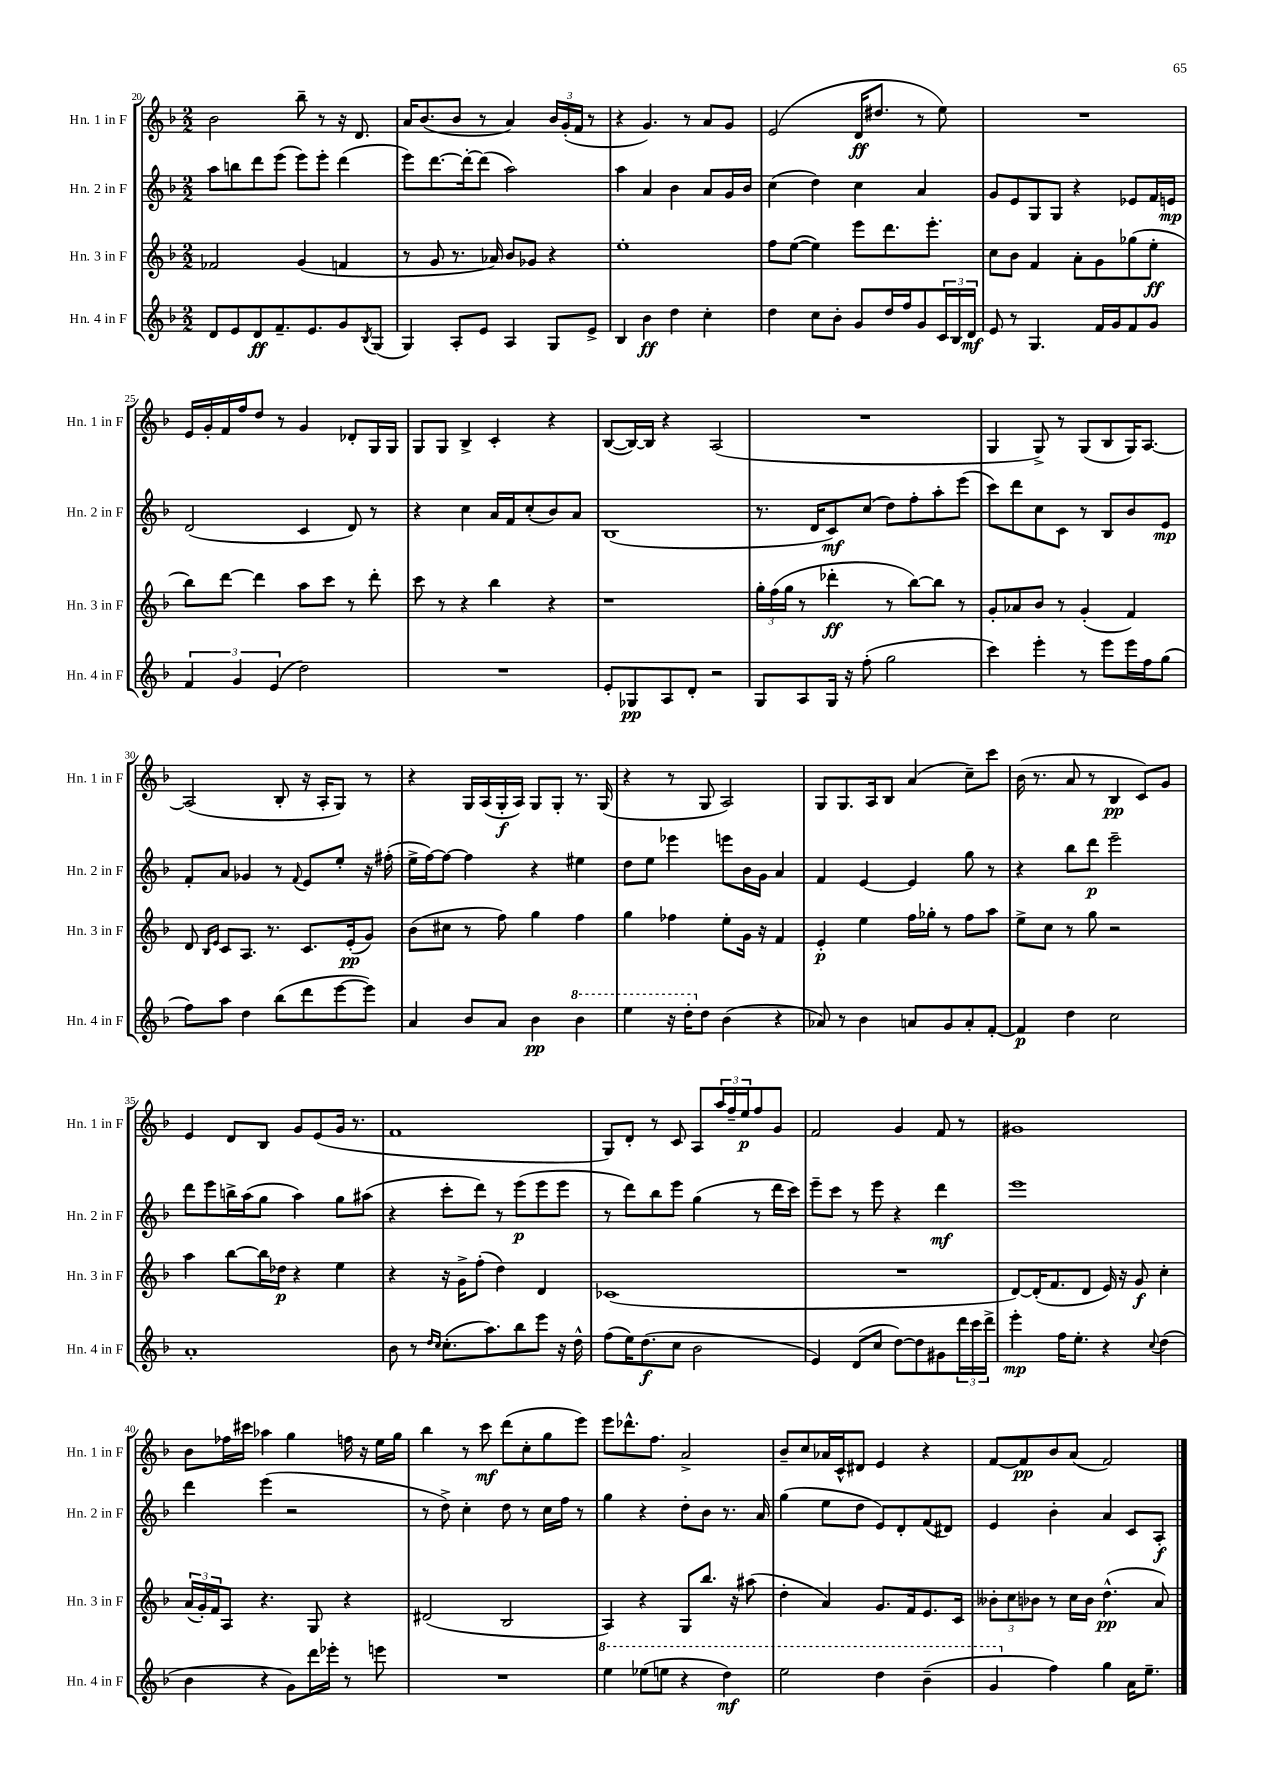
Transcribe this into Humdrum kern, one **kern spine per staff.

**kern	**kern	**kern	**kern
*staff4	*staff3	*staff2	*staff1
*clefG2	*clefG2	*clefG2	*clefG2
*k[b-]	*k[b-]	*k[b-]	*k[b-]
*M2/2	*M2/2	*M2/2	*M2/2
8d/L	2f-/	8aa\L	2b-\
8e/	.	8bb\	.
8d/	.	8ddd\	.
8.f~/	.	(8eee\J	.
.	(4g/	8eee\L)	8bb-~\
8.e/	.	.	.
.	.	8eee'\J	8r
8g/	4f/	(4ddd\	16r
.	.	.	8.d/
8qB-/	.	.	.
(8G/J	.	.	.
=	=	=	=
4G/)	8r	8eee\L)	16a/LK
.	.	.	(8.b-/
.	8g/	[8.ddd\	.
8A'/L	8.r	.	8b-/J
.	.	16ddd'\_k	.
8e/J	.	(8ddd\]J	8r
.	16a-/)	.	.
4A/	8b-/L	2aa\)	4a/)
.	8g-/J	.	.
8G/L	4r	.	24b-/LL
.	.	.	(24g'/
.	.	.	24f/JJ
8e^/J	.	.	8r
=	=	=	=
4B-/	1ee'	4aa\	4r
4b-\	.	4a/	4.g/)
4dd\	.	4b-\	.
.	.	.	8r
4cc'\	.	8a/L	8a/L
.	.	16g/L	8g/J
.	.	16b-/JJ	.
=	=	=	=
4dd\	8ff\L	(4cc\	(2e/
.	([8ee\J	.	.
8cc\L	4ee\])	4dd\)	.
8b-'\J	.	.	.
8g/L	8eee\L	4cc\	16d/LK
.	.	.	8.dd#/J
16dd/L	8.ddd\	.	.
16ff/J	.	.	.
8g/	.	4a/	8r
.	8.eee'\J	.	.
24c/L	.	.	8ee\)
24B-/	.	.	.
24d/JJ	.	.	.
=	=	=	=
8e/	8cc\L	8g/L	1r
8r	8b-\J	8e/	.
4.G/	4f/	8G/	.
.	.	8G/J	.
.	8a'\L	4r	.
16f/LL	8g\	.	.
16g/J	.	.	.
8f/	(8gg-\	8e-/L	.
8g/J	8ee'\J	16f/L	.
.	.	16e/JJ	.
=	=	=	=
6f/	8bb-\L)	(2d/	16e/LL
.	.	.	16g'/
.	[8ddd\J	.	16f/
6g/	.	.	.
.	.	.	16ff/J
.	4ddd\]	.	8dd/J
(6e/	.	.	.
.	.	.	8r
2dd\)	8aa\L	4c/	4g/
.	8ccc\J	.	.
.	8r	8d/)	8d-'/L
.	8ddd'\	8r	16G/L
.	.	.	16G/JJ
=	=	=	=
1r	8ccc\	4r	8G/L
.	8r	.	8G/J
.	4r	4cc\	4B-^/
.	4bb-\	16a/LL	4c'/
.	.	16f/J	.
.	.	(8cc'/	.
.	4r	8b-/)	4r
.	.	8a/J	.
=	=	=	=
8e'/L	1r	(1B-	([8B-/L
8G-/	.	.	16B-/_L)
.	.	.	16B-/]JJ
8A/	.	.	4r
8d'/J	.	.	.
2r	.	.	(2A/
=	=	=	=
8G/L	24gg'\LL	8.r	1r
.	(24ff\	.	.
.	24gg\JJ	.	.
8A/	8r	.	.
.	.	16d/LK	.
16G/Jk	4ddd-'\	8c/)	.
16r	.	.	.
(8ff'\	.	(8cc/J	.
2gg\	8r	8dd\L)	.
.	[8bb-\L)	8ff'\	.
.	8bb-\]J	8aa'\	.
.	8r	(8eee\J	.
=	=	=	=
4ccc\)	8g'/L	8ccc\L)	4G/
.	8a-/	8ddd\	.
4eee'\	8b-/J	8cc\	8G^/)
.	8r	8c\J	8r
8r	(4g'/	8r	(8G/L
8eee\L	.	8B-/L	8B-/
16eee\L	4f/)	8b-/	16G/K)
16ff\J	.	.	[8.A/J
(8gg\J	.	8e/J	.
=	=	=	=
8ff\L)	8d/	8f'/L	(2A/]
.	16qqB-/LL	.	.
.	16qqe/JJ	.	.
8aa\J	8c/L	8a/J	.
4dd\	8.A/J	4g-/	.
.	8.r	.	.
(8bb-\L	.	8r	8B-'/
.	.	8qqf/	.
8ddd\	8.c/L	8e/L	16r
.	.	.	16A'/LK
[8eee\	.	8ee'/J	8G/J)
.	(16e'/k	.	.
8eee\]J)	8g/J)	16r	8r
.	.	(16ff#'\	.
=	=	=	=
4a/	(8b-\L	16ee^\LL	4r
.	.	[16ff\J)	.
.	8cc#\J	8ff\_J	.
8b-/L	8r	4ff\]	16G/LL
.	.	.	(16A/
8a/J	8ff\)	.	16G'/
.	.	.	16A/JJ)
4b-\	4gg\	4r	8G/L
.	.	.	8G'/J
4bb-\	4ff\	4ee#\	8.r
.	.	.	(16G/
=	=	=	=
4eee\	4gg\	8dd\L	4r
.	.	8ee\J	.
16r	4ff-\	4eee-\	8r
16ddd'\LK	.	.	.
8dd\J	.	.	8G/
(4b-\	8ee'\L	8eee\L	2A/)
.	16g\Jk	16b-\L	.
.	16r	16g\JJ	.
4r	4f/	4a/	.
=	=	=	=
8a-/)	4e'/	4f/	8G/L
8r	.	.	8.G/
4b-\	4ee\	[4e/	.
.	.	.	16A/k
.	.	.	8B-/J
8a/L	16ff\LL	4e/]	(4a/
.	16gg-'\JJ	.	.
8g/	8r	.	.
8a'/	8ff\L	8gg\	8cc~\L)
[8f'/J	8aa\J	8r	8ccc\J
=	=	=	=
4f/]	8ee^\L	4r	(16b-\
.	.	.	8.r
.	8cc\J	.	.
4dd\	8r	8bb-\L	8a/
.	8gg\	8ddd\J	8r
2cc\	2r	2eee~\	4B-/
.	.	.	8c/L)
.	.	.	8g/J
=	=	=	=
1a'	4aa\	8ddd\L	4e/
.	.	8eee\	.
.	[8bb-\L	16bb^\L	8d/L
.	.	(16aa\J	.
.	16bb-\]L	8gg\J	8B-/J
.	16dd-\JJ	.	.
.	4r	4aa\)	8g/L
.	.	.	(8e/
.	4ee\	8gg\L	16g/Jk
.	.	.	8.r
.	.	(8aa#\J	.
=	=	=	=
8b-\	4r	4r	1f
8r	.	.	.
16qqdd/LL	.	.	.
16qqcc/JJ	.	.	.
(8.cc'\L	16r	8ccc'\L	.
.	16g^\LK	.	.
.	(8ff'\J	8ddd\J)	.
8.aa\)	.	.	.
.	4dd\)	8r	.
8bb-\	.	(8eee\L	.
8eee\J	4d/	8eee\	.
16r	.	8eee\J	.
16dd^^\	.	.	.
=	=	=	=
(8ff\L	(1c-	8r	8G/L)
16ee\K)	.	8ddd\L)	8d'/J
(8.dd\	.	.	.
.	.	8bb-\	8r
8cc\J	.	8eee\J	8c/
2b-\	.	(4gg\	8A/L
.	.	.	24aa/L
.	.	.	24ff~/
.	.	.	24ee/J
.	.	8r	8ff/
.	.	16ddd\LL	8g/J
.	.	16ccc\JJ)	.
=	=	=	=
4e/)	1r	8eee~\L	2f/
.	.	8ccc\J	.
(8d/L	.	8r	.
8cc/J	.	8eee\	.
[8dd\L)	.	4r	4g/
8dd\]	.	.	.
8g#\	.	4ddd\	8f/
24ddd\L	.	.	8r
24ccc\	.	.	.
24ddd^\JJ	.	.	.
=	=	=	=
4eee'\	[8d/L)	1eee	1g#
.	(16d'/]K	.	.
.	8.f/	.	.
16ff\LK	.	.	.
8.ee'\J	.	.	.
.	8d/J	.	.
4r	16e/)	.	.
.	16r	.	.
.	8g/	.	.
8qqcc/	.	.	.
(4dd\	4cc'\	.	.
=	=	=	=
4b-\	(24a/LL	4ddd\	8b-\L
.	24g'/)	.	.
.	24f/J	.	.
.	8A/J	.	16ff-\L
.	.	.	16ccc#\JJ
4r	4.r	(4eee\	4aa-\
8g\L)	.	2r	4gg\
16ddd\L	8G/	.	.
16eee-'\JJ	.	.	.
8r	4r	.	16ff\
.	.	.	16r
8eee\	.	.	16ee\LL
.	.	.	16gg\JJ
=	=	=	=
1r	(2d#/	8r	4bb-\
.	.	8dd^\)	.
.	.	4cc'\	8r
.	.	.	8ccc\
.	2B-/	8dd\	(8ddd\L
.	.	8r	8cc'\
.	.	16cc\LL	8gg\
.	.	16ff\JJ	.
.	.	8r	8eee\J)
=	=	=	=
4eee\	4A/)	4gg\	8eee\L
.	.	.	8.ddd-^^\
(8eee-\L	4r	4r	.
.	.	.	8.ff\J
8eee\J	.	.	.
4r	8G/L	8dd'\L	2a^/
.	8.bb-/J	8b-\J	.
4ddd\)	.	8.r	.
.	16r	.	.
.	(8aa#\	.	.
.	.	16a/	.
=	=	=	=
2eee\	4dd'\	(4gg\	8b-~/L
.	.	.	8cc/
.	4a/)	8ee\L	16a-/L
.	.	.	16c^^/J
.	.	8dd\J	8d#/J
4ddd\	8.g/L	8e/L)	4e/
.	.	8d'/	.
.	16f/k	.	.
(4bb-~\	8.e/	(8f/	4r
.	.	8d#/J)	.
.	16c/Jk	.	.
=	=	=	=
4gg/	12b--'\L	4e/	[8f/L
.	12cc\	.	.
.	.	.	8f/]
.	12b-\J	.	.
4ff\)	8r	4b-'\	8b-/
.	16cc\LL	.	(8a/J
.	16b-\JJ	.	.
4gg\	(4.dd^^\	4a/	2f/)
16a\LK	.	8c/L	.
8.ee~\J	.	.	.
.	8a/)	8A'/J	.
==	==	==	==
*-	*-	*-	*-
